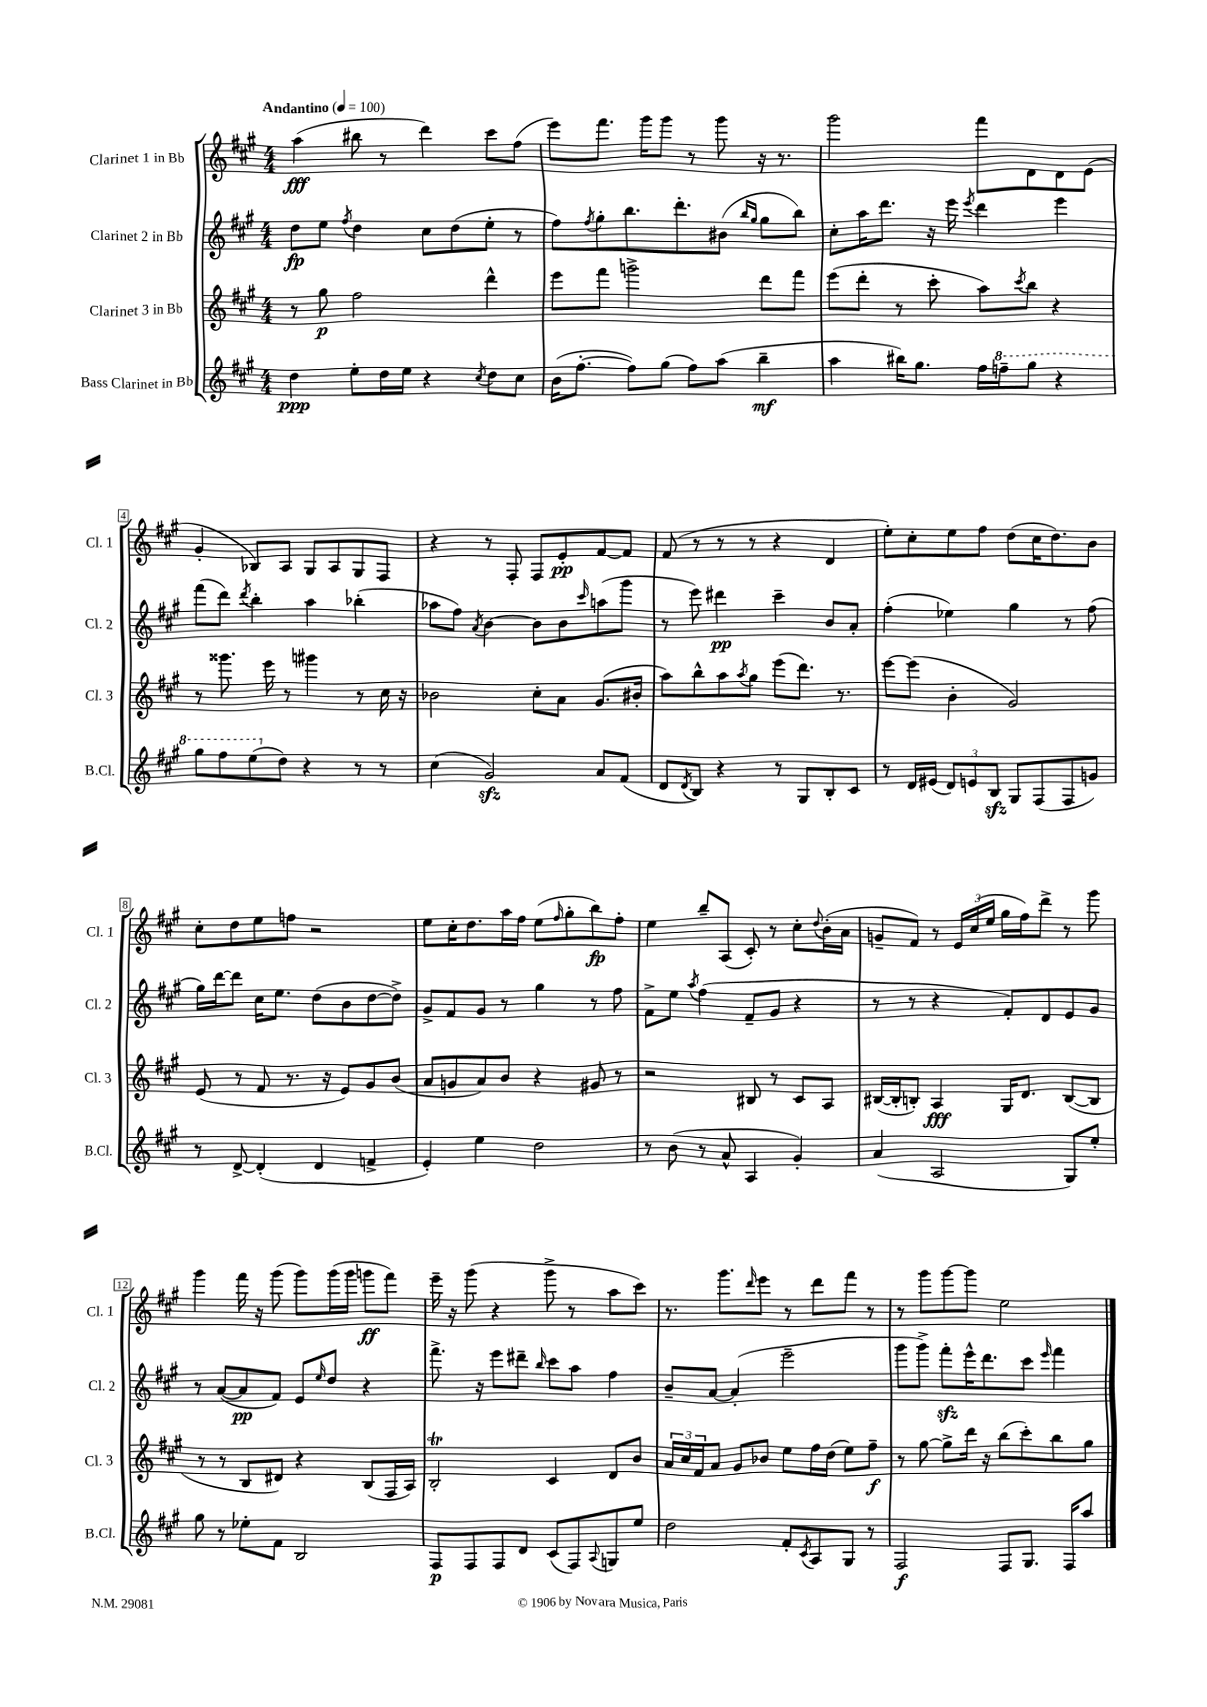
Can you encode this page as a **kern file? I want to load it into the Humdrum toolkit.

**kern	**dynam	**kern	**dynam	**kern	**dynam	**kern	**dynam
*part4	*part4	*part3	*part3	*part2	*part2	*part1	*part1
*staff4	*staff4	*staff3	*staff3	*staff2	*staff2	*staff1	*staff1
*I"Bass Clarinet in Bb	*	*I"Clarinet 3 in Bb	*	*I"Clarinet 2 in Bb	*	*I"Clarinet 1 in Bb	*
*I'B.Cl.	*	*I'Cl. 3	*	*I'Cl. 2	*	*I'Cl. 1	*
*clefG2	*	*clefG2	*	*clefG2	*	*clefG2	*
*k[f#c#g#]	*	*k[f#c#g#]	*	*k[f#c#g#]	*	*k[f#c#g#]	*
*M4/4	*	*M4/4	*	*M4/4	*	*M4/4	*
*MM100	*	*MM100	*	*MM100	*	*MM100	*
=1	=1	=1	=1	=1	=1	=1	=1
!	!	!	!	!	!	!LO:TX:a:B:t=Andantino	!
4dd\	ppp	8r	.	8dd\L	fp	(4aa\	fff
.	.	8gg#\	p	8ee\J	.	.	.
.	.	.	.	8qff#/	.	.	.
8ee'\L	.	2ff#\	.	4dd\	.	8bb#X\	.
16dd\L	.	.	.	.	.	8r	.
16ee\JJ	.	.	.	.	.	.	.
4r	.	.	.	8cc#\L	.	4ddd\)	.
.	.	.	.	(8dd\	.	.	.
8qcc#/	.	.	.	.	.	.	.
8dd\L	.	4ddd^^\	.	8ee'\J	.	8ccc#\L	.
8cc#\J	.	.	.	8r	.	(8ff#\J	.
=2	=2	=2	=2	=2	=2	=2	=2
(16b\KL	.	8eee\L	.	8ff#\L)	.	8eee\L)	.
[8.ff#'\J	.	.	.	.	.	.	.
.	.	.	.	8qff#/	.	.	.
.	.	8fff#\J	.	8gg#'\	.	8.fff#\J	.
8ff#\L])	.	2gggn^\	.	8.bb\	.	.	.
.	.	.	.	.	.	16ggg#\KL	.
(8gg#\J	.	.	.	.	.	8ggg#\J	.
.	.	.	.	8.ddd'\	.	.	.
8ff#\L)	.	.	.	.	.	8r	.
(8aa\J	.	.	.	(8b#X\J	.	8ggg#\	.
.	.	.	.	16qqbb/LL	.	.	.
.	.	.	.	16qqgg#/JJ	.	.	.
4bb~\	mf	8ddd\L	.	8gg#\L	.	16r	.
.	.	.	.	.	.	8.r	.
.	.	8fff#\J	.	8bb\J)	.	.	.
=3	=3	=3	=3	=3	=3	=3	=3
4aa\	.	(8eee\L	.	8cc#'\L	.	2ggg#\	.
.	.	8ddd'\J	.	16aa\K	.	.	.
.	.	.	.	8.ddd\J	.	.	.
16bb#X\KL)	.	8r	.	.	.	.	.
8.gg#\J	.	.	.	.	.	.	.
.	.	8ccc#'\	.	16r	.	.	.
.	.	.	.	16eee\	.	.	.
.	.	.	.	8qeee/	.	.	.
16ff#\LL	.	8aa\L)	.	4ddd\	.	8fff#\L	.
*8va	*	*	*	*	*	*	*
16fffn~\J	.	.	.	.	.	.	.
.	.	8qccc#/	.	.	.	.	.
8ggg#\J	.	8bb\J	.	.	.	8d\	.
4r	.	4r	.	4eee\	.	8d\	.
.	.	.	.	.	.	(8e\J	.
!!LO:LB:g=z
=4	=4	=4	=4	=4	=4	=4	=4
8ggg#\L	.	8r	.	(8fff#\L	.	4g#'/	.
8fff#\	.	8.ggg##X\	.	8ddd\J)	.	.	.
.	.	.	.	8qddd/	.	.	.
(8eee\	.	.	.	4bb'\	.	8B-X/L)	.
.	.	16eee\	.	.	.	.	.
*X8va	*	*	*	*	*	*	*
8dd\J)	.	8r	.	.	.	8A/J	.
4r	.	4ggg#X\	.	4aa\	.	8G#/L	.
.	.	.	.	.	.	8A/	.
8r	.	8r	.	(4bb-X'\	.	8G#/	.
8r	.	16cc#\	.	.	.	8F#/J	.
.	.	16r	.	.	.	.	.
=5	=5	=5	=5	=5	=5	=5	=5
(4cc#\	.	2b-X\	.	8aa-X\L	.	4r	.
.	.	.	.	8ff#\J)	.	.	.
.	.	.	.	8qa/	.	.	.
2g#zz/)	.	.	.	[4b\	.	8r	.
.	.	.	.	.	.	8F#'/	.
.	.	8cc#'\L	.	8b\L]	.	8F#/L	.
.	.	8a\J	.	8b\	.	8e'/	pp
.	.	.	.	16qqccc#/	.	.	.
8a/L	.	(8.g#/L	.	(8aan\	.	[8f#/	.
(8f#/J	.	.	.	8ggg#\J	.	8f#/J]	.
.	.	16b#X'/Jk	.	.	.	.	.
=6	=6	=6	=6	=6	=6	=6	=6
8d/L	.	8aa\L)	.	8r	.	(8f#/	.
8qd/	.	.	.	.	.	.	.
8B/J)	.	8bb^^\	.	8eee\)	.	8r	.
4r	.	8aa\	.	4ddd#X\	pp	8r	.
.	.	8qaa/	.	.	.	.	.
.	.	8gg#\J	.	.	.	8r	.
8r	.	(8eee\L	.	4ccc#~\	.	4r	.
8G#/L	.	8.ddd\J)	.	.	.	.	.
8B'/	.	.	.	8b/L	.	4d/	.
.	.	8.r	.	.	.	.	.
8c#/J	.	.	.	8a'/J	.	.	.
=7	=7	=7	=7	=7	=7	=7	=7
8r	.	[8eee\L	.	(4ff#'\	.	8ee'\L)	.
16d/LL	.	(8eee\J]	.	.	.	8cc#'\	.
(16e#X/JJ	.	.	.	.	.	.	.
12d/L)	.	4b'\	.	4ee-X\)	.	8ee\	.
12en/	.	.	.	.	.	.	.
.	.	.	.	.	.	8ff#\J	.
12Bzz/J	.	.	.	.	.	.	.
8G#/L	.	2g#/)	.	4gg#\	.	(8dd\L	.
(8F#/	.	.	.	.	.	16cc#\K	.
.	.	.	.	.	.	8.dd\)	.
8F#/	.	.	.	8r	.	.	.
8gn/J)	.	.	.	(8ff#\	.	8b\J	.
!!LO:LB:g=z
=8	=8	=8	=8	=8	=8	=8	=8
8r	.	(8e/	.	16gg#\LL)	.	8cc#'\L	.
.	.	.	.	[16ddd\J	.	.	.
[8d^/	.	8r	.	8ddd\J]	.	8dd\	.
(4d'/]	.	8f#/	.	16cc#\KL	.	8ee\	.
.	.	.	.	8.ee\J	.	.	.
.	.	8.r	.	.	.	8ffn\J	.
4d/	.	.	.	(8dd\L	.	2r	.
.	.	16r	.	.	.	.	.
.	.	8e/L)	.	8b\	.	.	.
4fn^/	.	8g#/	.	[8dd\	.	.	.
.	.	(8b/J	.	8dd^\J])	.	.	.
=9	=9	=9	=9	=9	=9	=9	=9
4e'/)	.	8a/L	.	8g#^/L	.	8ee\L	.
.	.	8gn/	.	8f#/	.	16cc#'\K	.
.	.	.	.	.	.	8.dd\	.
4ee\	.	8a/)	.	8g#/J	.	.	.
.	.	8b/J	.	8r	.	16aa\L	.
.	.	.	.	.	.	16ff#\JJ	.
2dd\	.	4r	.	4gg#\	.	(8ee\L	.
.	.	.	.	.	.	16qqff#/	.
.	.	.	.	.	.	8gg#'\	.
.	.	8g#X/	.	8r	.	8bb\)	fp
.	.	8r	.	8ff#\	.	8ff#'\J	.
=10	=10	=10	=10	=10	=10	=10	=10
8r	.	2r	.	8f#^\L	.	4ee\	.
(8b\	.	.	.	8ee\J	.	.	.
.	.	.	.	8qaa/	.	.	.
8r	.	.	.	(4ff#\	.	8bb~/L	.
8a^^/	.	.	.	.	.	(8A/J	.
4A/	.	8B#X/	.	8f#~/L	.	8c#'/)	.
.	.	8r	.	8g#/J	.	8r	.
4g#'/)	.	8c#/L	.	4r	.	8cc#'\L	.
.	.	.	.	.	.	8qqdd/	.
.	.	8A/J	.	.	.	(16b'\L	.
.	.	.	.	.	.	16a\JJ	.
=11	=11	=11	=11	=11	=11	=11	=11
(4a/	.	([16B#X/LL	.	8r	.	8gn~/L	.
.	.	16B#'/J]	.	.	.	.	.
.	.	8Bn'/J)	.	8r	.	8f#/J)	.
2A/	.	4A/	fff	4r	.	8r	.
.	.	.	.	.	.	24e/LL	.
.	.	.	.	.	.	(24cc#/	.
.	.	.	.	.	.	24ee/JJ	.
.	.	16G#/KL	.	8f#'/L)	.	16gg#\LL	.
.	.	8.d/J	.	.	.	16ff#\J)	.
.	.	.	.	8d/	.	8ddd^\J	.
8G#/L)	.	([8B/L	.	8e/	.	8r	.
8ee'/J	.	8B/J]	.	8g#/J	.	8ggg#\	.
!!LO:LB:g=z
=12	=12	=12	=12	=12	=12	=12	=12
8gg#\	.	8r	.	8r	.	4ggg#\	.
8r	.	8r	.	([8a/L	.	.	.
8ee-X'\L	.	8B/L	.	8a/]	pp	16fff#\	.
.	.	.	.	.	.	16r	.
8f#\J	.	8d#X/J)	.	8f#/J)	.	(8ggg#\	.
2B/	.	4r	.	8e/L	.	8ggg#\L)	.
.	.	.	.	16qqee/	.	.	.
.	.	.	.	8dd/J	.	(16ggg#\L	.
.	.	.	.	.	.	16ggg#\JJ	.
.	.	(8B/L	.	4r	.	8gggn\L	ff
.	.	16F#/L	.	.	.	8fff#\J)	.
.	.	16A/JJ)	.	.	.	.	.
=13	=13	=13	=13	=13	=13	=13	=13
8F#/L	p	2BT'/	.	8.fff#^\	.	16eee~\	.
.	.	.	.	.	.	16r	.
8F#/	.	.	.	.	.	(8ggg#\	.
.	.	.	.	16r	.	.	.
8F#/	.	.	.	8eee\L	.	4r	.
8d/J	.	.	.	8ddd#X~\J	.	.	.
.	.	.	.	16qqbb/	.	.	.
(8c#/L	.	4c#/	.	8ccc#\L	.	8ggg#^\	.
8F#/)	.	.	.	8aa\J	.	8r	.
8qqA/	.	.	.	.	.	.	.
8Gn/	.	8d/L	.	4ff#\	.	8aa\L	.
8ee/J	.	8b/J	.	.	.	8ccc#\J)	.
=14	=14	=14	=14	=14	=14	=14	=14
2dd\	.	24a/LL	.	8b~/L	.	8.r	.
.	.	24cc#/	.	.	.	.	.
.	.	24f#/J	.	.	.	.	.
.	.	8a/J	.	[8a/J	.	.	.
.	.	.	.	.	.	8.ggg#\L	.
.	.	8g#/L	.	(4a'/]	.	.	.
.	.	.	.	.	.	16qqddd/	.
.	.	8b-X/J	.	.	.	8eee\J	.
8f#'/L	.	8ee\L	.	2eee~\	.	8r	.
8qc#/	.	.	.	.	.	.	.
8A/	.	16ff#\L	.	.	.	8ddd\L	.
.	.	(16dd\JJ	.	.	.	.	.
8G#/J	.	8ee\L)	.	.	.	8fff#\J	.
8r	.	8ff#~\J	f	.	.	8r	.
=15	=15	=15	=15	=15	=15	=15	=15
2F#/	f	8r	.	8ggg#\L	.	8r	.
.	.	[8gg#\	.	8ggg#^\J)	.	8ggg#\L	.
.	.	8gg#^\L]	.	8fff#zz'\L	.	[8ggg#\	.
.	.	16ddd\Jk	.	16eee^^\K	.	8ggg#\J]	.
.	.	16r	.	8.ddd\	.	.	.
8F#/L	.	(8bb\L	.	.	.	2ee\	.
8.G#/J	.	8ccc#'\)	.	8ccc#\J	.	.	.
.	.	.	.	16qqeee/	.	.	.
.	.	8bb\	.	4fff#\	.	.	.
16F#/KL	.	.	.	.	.	.	.
8aa/J	.	8gg#\J	.	.	.	.	.
==	==	==	==	==	==	==	==
*-	*-	*-	*-	*-	*-	*-	*-
